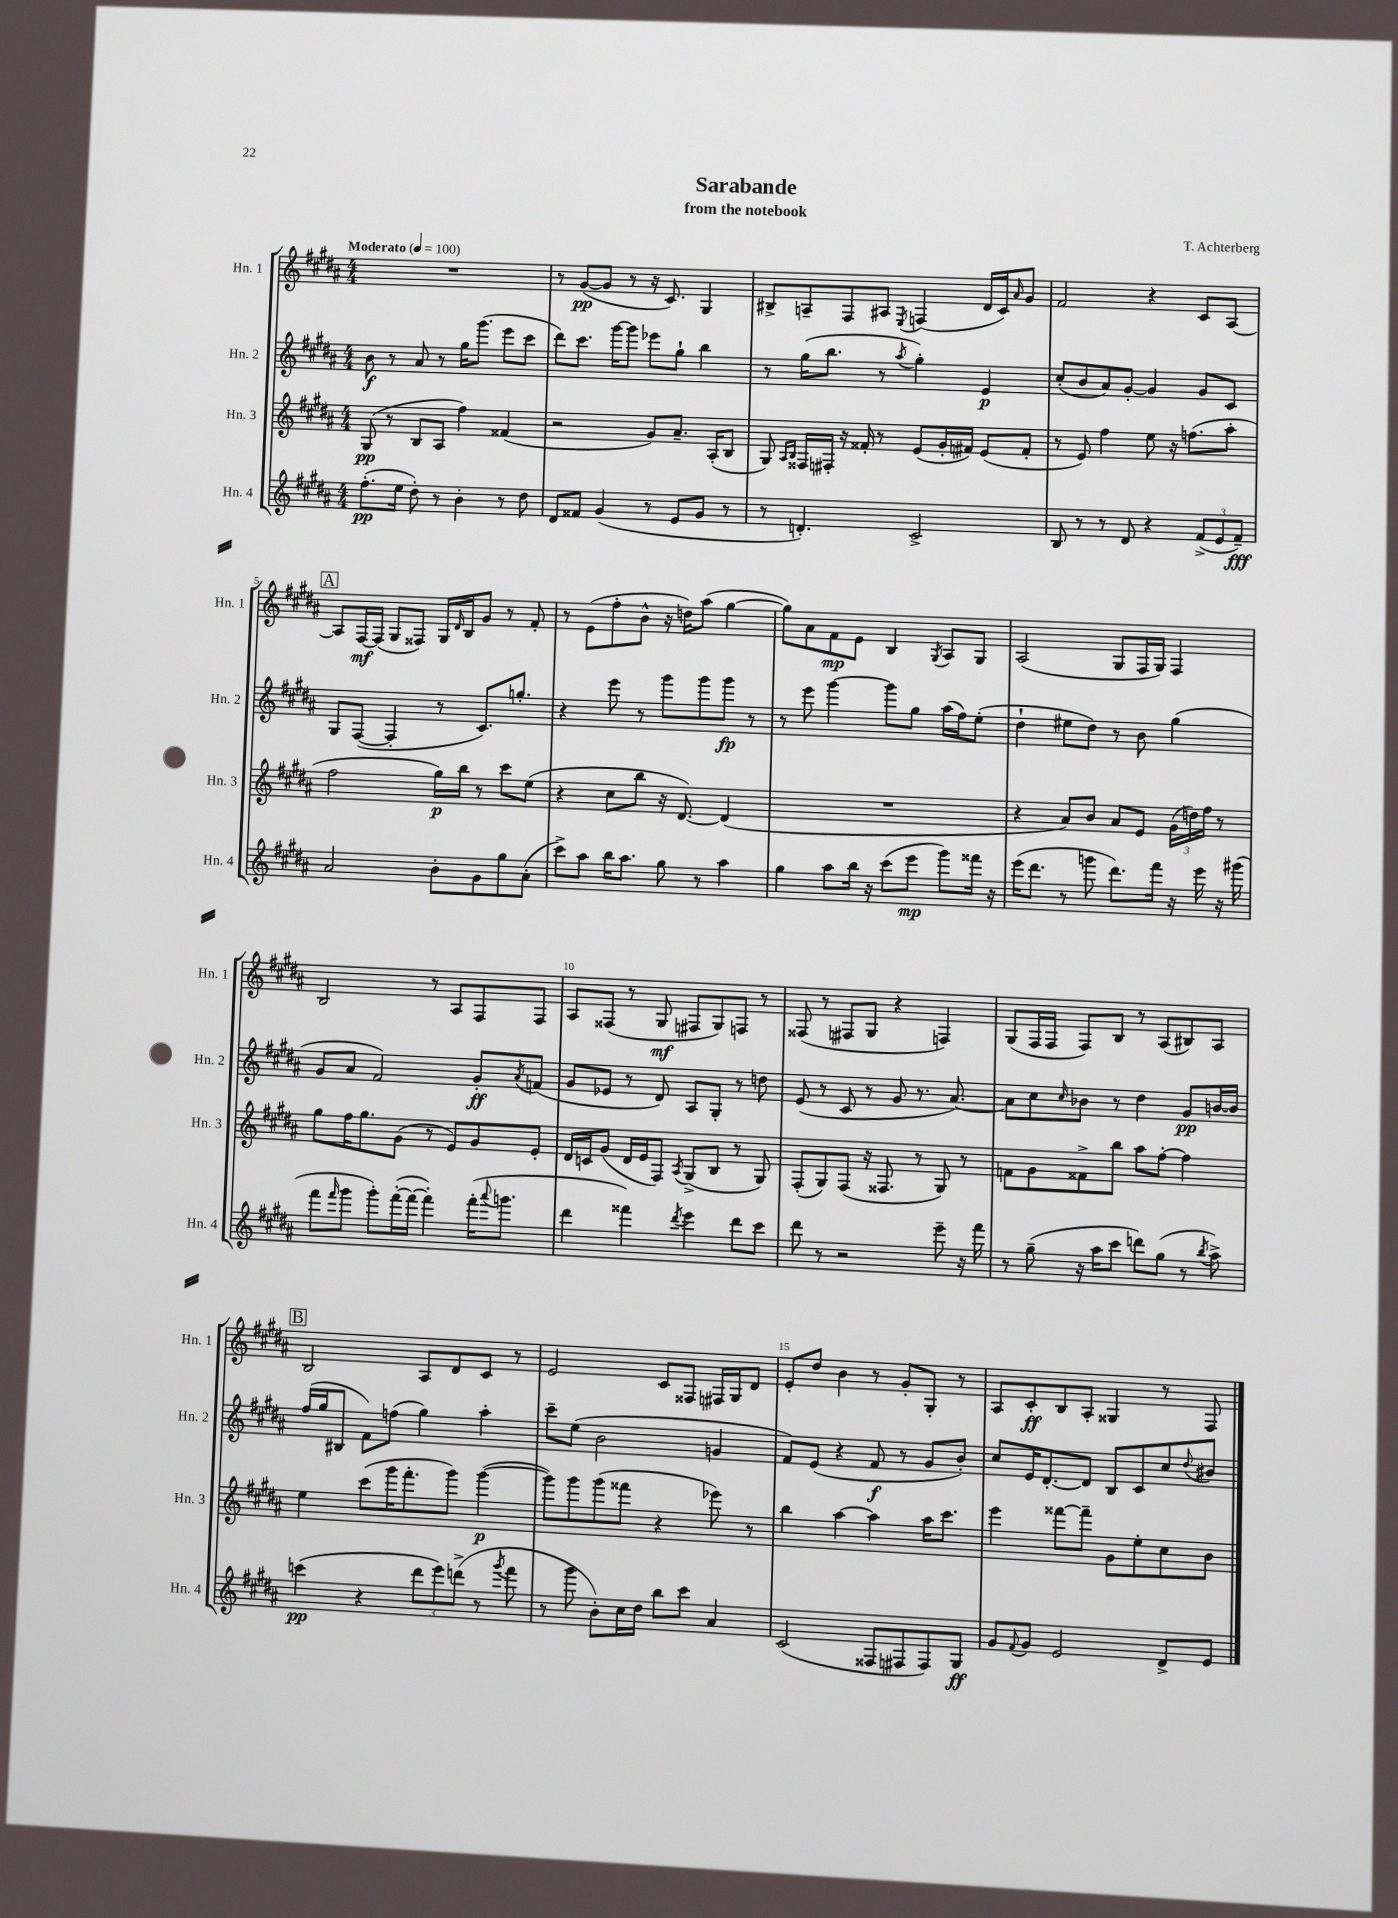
\header { title = "Sarabande" composer = "T. Achterberg" subtitle = "from the notebook" }
<<
\new StaffGroup <<
\new Staff = "s0" \with { instrumentName = "Hn. 1" shortInstrumentName = "Hn. 1" } {
    \clef treble \key b \major \numericTimeSignature \time 4/4 \tempo "Moderato" 4 = 100
    R1 |
    r8 gis'8~\pp( gis'8 r8 r16 cis'8.) gis4 |
    bis8-> a8-- fis8 ais8 \acciaccatura { e8 } f4( dis'16 cis'16) \grace { ais'16 } gis'8 |
    fis'2 r4 cis'8 ais8~ |
    \mark \markup { \box "A" } ais8 fis16~\mf fis16( gis8 fisis8) gis16 \grace { dis'16 } b16 gis'8 r8 fis'8-. |
    r8 e'8( fis''8-. b'8-^ r16 d''16) ais''8( gis''4~ |
    gis''8) ais'8 fis'8\mp e'8 b4 \acciaccatura { gis8 } ais8 gis8 |
    ais2( gis8 fis16 gis16) fis4 |
    b2 r8 ais8 fis8 fis8 |
    ais8 fisis8( r8 gis8\mf fis8 gis8) f8 r8 |
    fisis8( r8 fis8 gis8 r4 f4) |
    gis8( fis16 fis16 fis8) b8 r8 ais8( bis8) ais8 |
    \mark \markup { \box "B" } b2 ais8 dis'8 cis'8 r8 |
    e'2 cis'8 fisis8 fis16 gis16 dis'8 |
    e'8-. dis''8 b'4 r8 gis'8-. gis8-. r8 |
    ais8 cis'8-.\ff b8 ais8-. gisis4 r8 fis8 \bar "|." |
}
\new Staff = "s1" \with { instrumentName = "Hn. 2" shortInstrumentName = "Hn. 2" } {
    \clef treble \key b \major \numericTimeSignature \time 4/4
    b'8\f r8 ais'8 r8 gis''16 gis'''8.( e'''8 cis'''8 |
    dis'''8) cis'''8. gis'''16~ gis'''8 ees'''8 gis''8-! b''4 |
    r8 gis''16( b''8. r8 \acciaccatura { ais''8 } gis''4-.) e'4\p |
    cis''8-.( b'8 ais'8) gis'8~-. gis'4 gis'8 cis'8 |
    \mark \markup { \box "A" } gis8 fis8~( fis4-. r8 cis'8.) g''8.-. |
    r4 e'''8 r8 gis'''8 gis'''8 gis'''8\fp r8 |
    r8 e'''8 gis'''4~ gis'''8 gis''8 ais''16( fis''16) e''8-.( |
    dis''4-! eis''8 dis''8) r8 b'8 gis''4( |
    gis'8 ais'8 fis'2) gis'8-.\ff \acciaccatura { ais'8 } f'8( |
    gis'8 ees'8 r8 dis'8) ais8 gis8-. r8 d''8 |
    e'8( r8 cis'8 r8 gis'8 r8. ais'8.~) |
    ais'8 cis''8 \grace { cis''16 } bes'8 r8 dis''4 gis'8\pp b'16~ b'16 |
    \mark \markup { \box "B" } fis''16( gis''16 bis8 fis'8) f''8( gis''4) ais''4-. |
    cis'''8-- e''8( b'2 g'4 |
    fis'8) e'8( r4 fis'8\f r8 gis'8 b'8-.) |
    cis''8 e'16 dis'8.~-. dis'8 b8 cis'8 cis''8 \appoggiatura { dis''8 } bis'8 \bar "|." |
}
\new Staff = "s2" \with { instrumentName = "Hn. 3" shortInstrumentName = "Hn. 3" } {
    \clef treble \key b \major \numericTimeSignature \time 4/4
    gis8\pp( r8 b8 ais8 fis''4) fisis'4( |
    r2 gis'8) ais'8.-- ais16-.( b8 |
    gis8) \grace { ais16 b16 } fisis16 fis16-. r16 fisis'16-. r8 e'8( gis'16-. fis'16) e'8( fis'8-. |
    r8 e'8) fis''4 e''8 r16 f''8.( ais''8-. |
    \mark \markup { \box "A" } fis''2 gis''16\p) b''16 r8 cis'''8 e''8( |
    r4 cis''8 b''8 r16 dis'8.~) dis'4( |
    R1 |
    r4 ais'8) b'8 ais'8 e'8 \tuplet 3/2 { gis'16( d''16) fis''16 } r8 |
    gis''8 fis''16 gis''8. gis'8( r8 e'8) gis'8 e'8-. |
    dis'16 c'16 gis'8( dis'16 e'16 fis8) \acciaccatura { ais8 } gis8->( b8 r8 gis8) |
    fis8-.( gis8) fis8( r16 fisis8. r8 gis8) r8 |
    f'8 gis'8 fisis'8-> b''8 ais''8 fis''8~-. fis''4 |
    \mark \markup { \box "B" } e''4 cis'''8( gis'''16 fis'''8.-. gis'''8) gis'''4~\p( |
    gis'''8) gis'''8 gis'''8( fisis'''8 r4 ees'''8) r8 |
    b''4 ais''4~ ais''4 ais''16 cis'''8. |
    e'''4 fisis'''8~ fisis'''8-- gis'8 e''8-. cis''8 b'8 \bar "|." |
}
\new Staff = "s3" \with { instrumentName = "Hn. 4" shortInstrumentName = "Hn. 4" } {
    \clef treble \key b \major \numericTimeSignature \time 4/4
    fis''8.-.\pp( e''16 dis''8-.) r8 b'4-. r8 dis''8 |
    dis'8 fisis'8 gis'4( r8 e'8 gis'8 r8 |
    r8 d'4.-.) cis'2-> |
    b8 r8 r8 dis'8 r4 \tuplet 3/2 { fis'8->( e'8 fis'8--\fff) } |
    \mark \markup { \box "A" } ais'2 b'8-. gis'8 gis''8 ais'8-.( |
    cis'''8->) ais''8 b''16 ais''8. gis''8 r8 ais''4 |
    gis''4 ais''8 b''16 r16 cis'''8( e'''8\mp gis'''8) fisis'''16 r16 |
    e'''16( dis'''8. r8 g'''8 dis'''8.) fis'''16 r16 e'''16 r16 gis'''16( |
    fis'''8 \grace { fis'''16 } gis'''8 gis'''8-.) fis'''16~-.( fis'''16~ fis'''4-.) fis'''16-.( \appoggiatura { ais'''8 } g'''8. |
    dis'''4 fisis'''4) \acciaccatura { dis'''8 } e'''4 dis'''8 cis'''8 |
    dis'''8 r8 r2 e'''8-- r16 fis'''16 |
    r8 gis''8--( r16 ais''16 cis'''8 d'''8) gis''8( r8 \acciaccatura { b''8 } ais''8->) |
    \mark \markup { \box "B" } c'''4\pp( r4 \tuplet 3/2 { dis'''8 e'''8) d'''8->( } r8 \acciaccatura { gis'''8 } fis'''8 |
    r8 gis'''8 b'8-.) cis''16 dis''16 b''8 cis'''8 ais'4 |
    cis'2( fisis8 fis8 fis8) gis8\ff |
    gis'8 \appoggiatura { fis'8 } gis'8 e'2 dis'8-> e'8 \bar "|." |
}
>>
>>
\layout { \context { \Score \override BarNumber.break-visibility = ##(#f #t #t) barNumberVisibility = #(every-nth-bar-number-visible 5) } }
